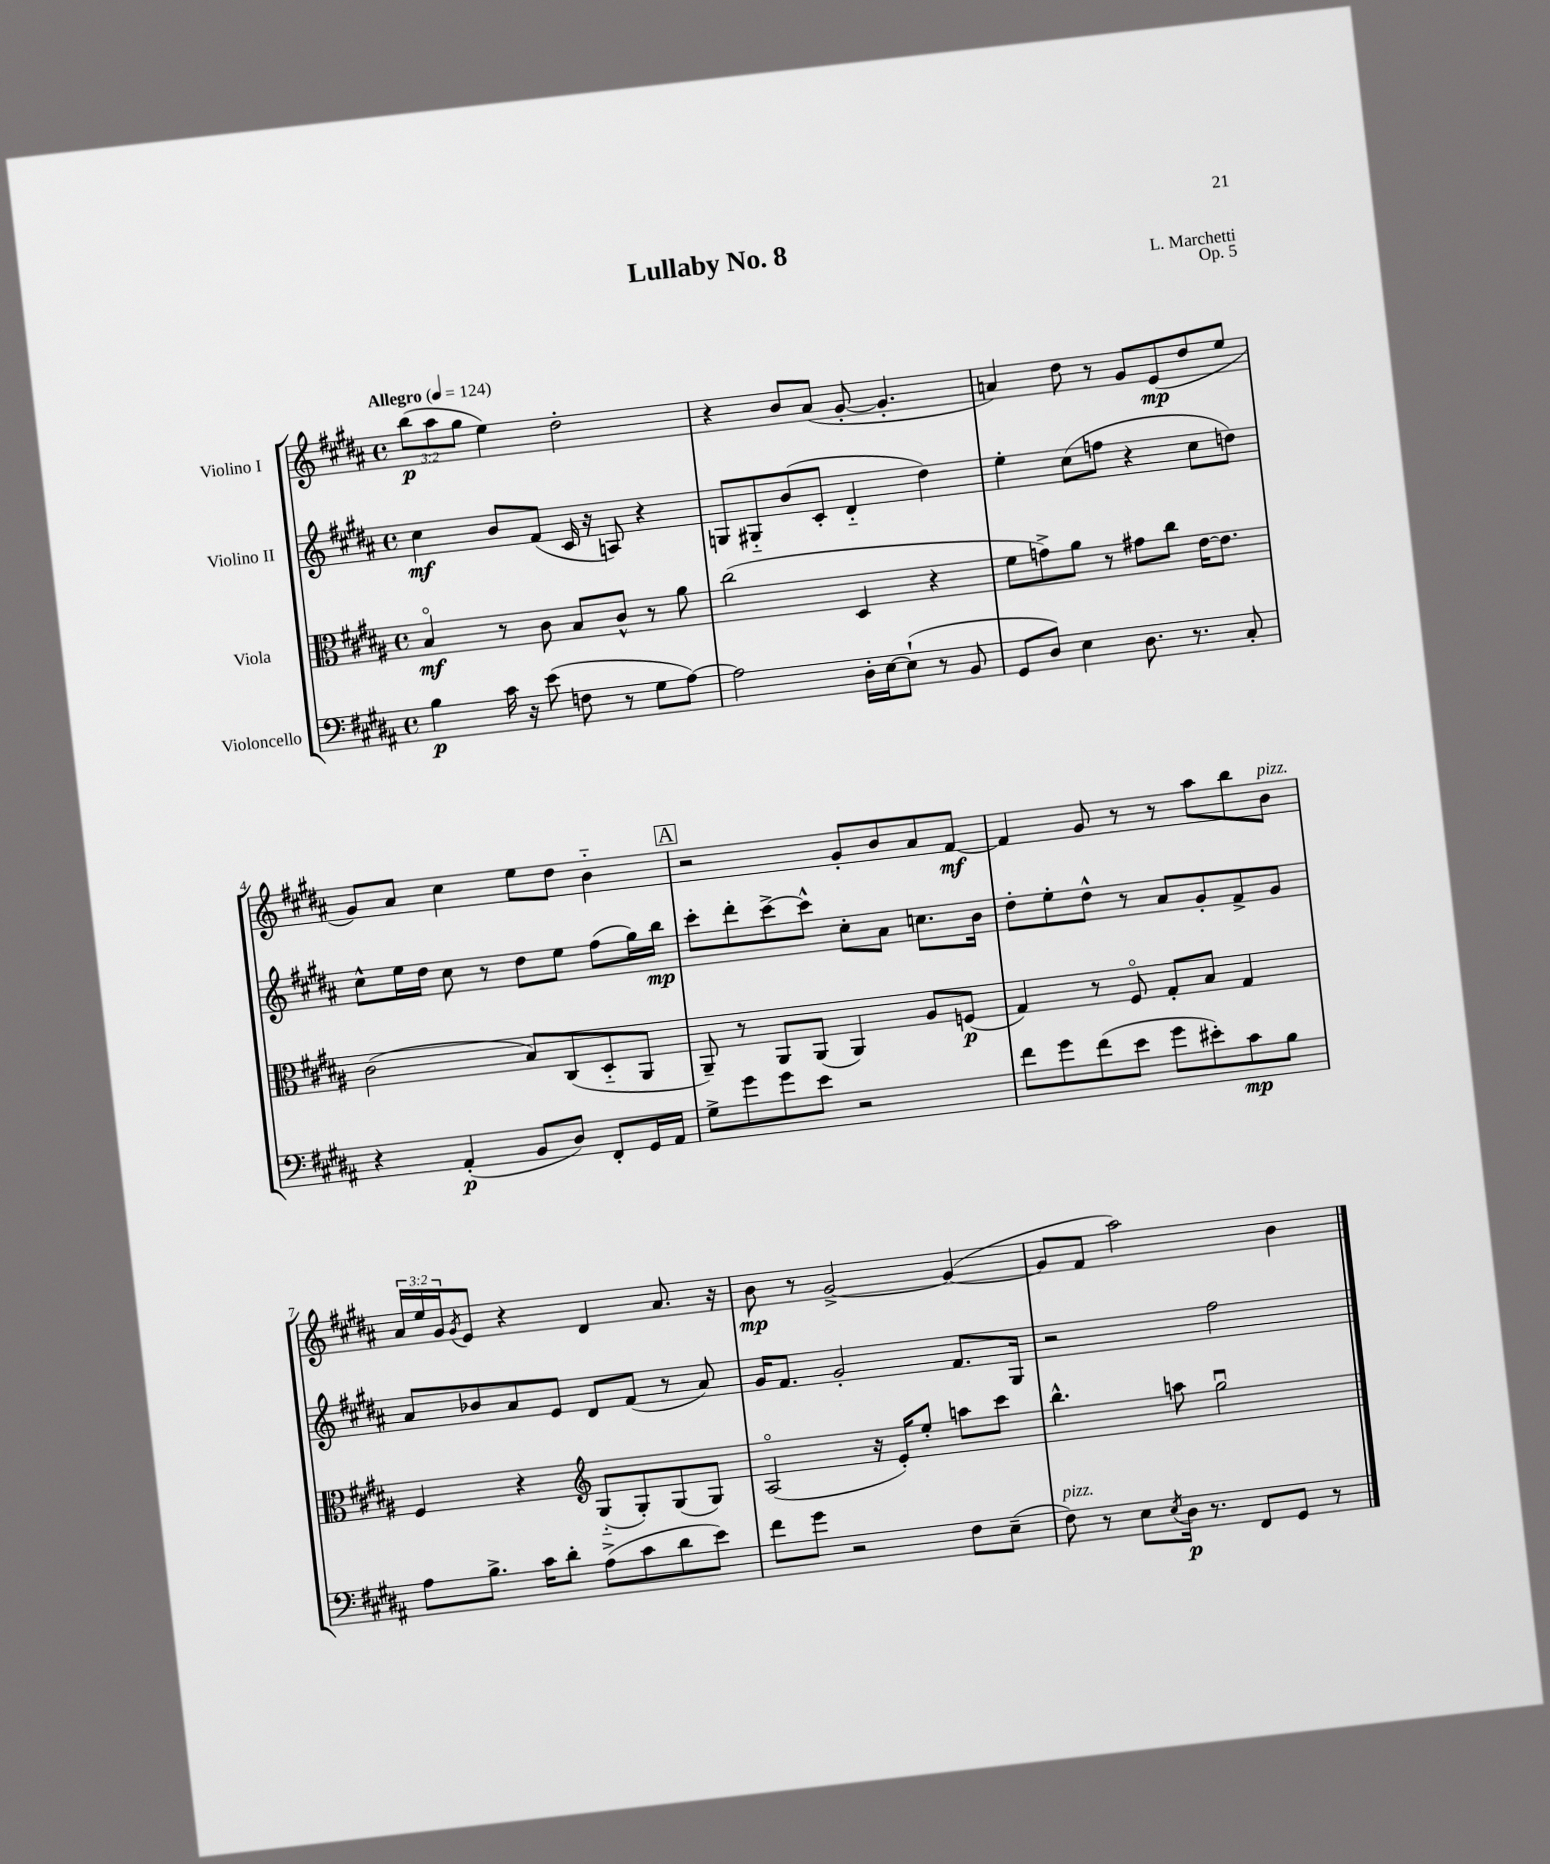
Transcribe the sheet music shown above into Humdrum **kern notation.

**kern	**dynam	**kern	**dynam	**kern	**dynam	**kern	**dynam
*part4	*part4	*part3	*part3	*part2	*part2	*part1	*part1
*staff4	*staff4	*staff3	*staff3	*staff2	*staff2	*staff1	*staff1
*I"Violoncello	*	*I"Viola	*	*I"Violino II	*	*I"Violino I	*
*clefF4	*	*clefC3	*	*clefG2	*	*clefG2	*
*k[f#c#g#d#a#]	*	*k[f#c#g#d#a#]	*	*k[f#c#g#d#a#]	*	*k[f#c#g#d#a#]	*
*M4/4	*	*M4/4	*	*M4/4	*	*M4/4	*
*met(c)	*	*met(c)	*	*met(c)	*	*met(c)	*
*MM124	*	*MM124	*	*MM124	*	*MM124	*
=1	=1	=1	=1	=1	=1	=1	=1
!	!	!	!	!	!	!LO:TX:a:B:t=Allegro	!
4B\	p	4B/	mf	4cc#\	mf	(12bb\L	p
.	.	.	.	.	.	12aa#\	.
.	.	.	.	.	.	12gg#\J	.
16c#\	.	8r	.	8b/L	.	4ee\)	.
16r	.	.	.	.	.	.	.
(8e\	.	8c#\	.	(8f#/J	.	.	.
8Fn\	.	8B/L	.	16c#/	.	2dd#'\	.
.	.	.	.	16r	.	.	.
8r	.	8c#^^/J	.	8An/)	.	.	.
8G#\L	.	8r	.	4r	.	.	.
[8A#\J)	.	8a#\	.	.	.	.	.
=2	=2	=2	=2	=2	=2	=2	=2
2A#\]	.	(2cc#\	.	8Gn/L	.	4r	.
.	.	.	.	8G#X/	.	.	.
.	.	.	.	(8b/	.	8b/L	.
.	.	.	.	8c#'/J	.	(8a#/J	.
16D#'\LL	.	4D#/	.	4d#/	.	[8g#'/	.
[16E\J	.	.	.	.	.	.	.
(8E`\J]	.	.	.	.	.	4.g#'/]	.
8r	.	4r	.	4dd#\)	.	.	.
8BB/	.	.	.	.	.	.	.
=3	=3	=3	=3	=3	=3	=3	=3
8GG#/L	.	8f#\L	.	4ee'\	.	4an/)	.
8D#/J)	.	8gn^\)	.	.	.	.	.
4E\	.	8a#\J	.	(8cc#\L	.	8dd#\	.
.	.	8r	.	8ffn\J	.	8r	.
8.D#\	.	8g#X\L	.	4r	.	8g#/L	.
.	.	8cc#\J	.	.	.	(8e/	mp
8.r	.	.	.	.	.	.	.
.	.	[16e\KL	.	8cc#\L	.	8dd#/	.
.	.	8.e\J]	.	.	.	.	.
8C#'/	.	.	.	8ddn\J)	.	8ee/J	.
!!LO:LB:g=z
=4	=4	=4	=4	=4	=4	=4	=4
4r	.	(2c#\	.	8cc#^^\L	.	8g#/L)	.
.	.	.	.	16ee\L	.	8a#/J	.
.	.	.	.	16dd#\JJ	.	.	.
(4AA#'/	p	.	.	8cc#\	.	4cc#\	.
.	.	.	.	8r	.	.	.
8BB/L	.	8B/L)	.	8dd#\L	.	8ee\L	.
8D#/J)	.	(8C#/	.	8ee\J	.	8dd#\J	.
8FF#'/L	.	8D#/	.	(8ff#\L	.	4b\	.
16GG#/L	.	8AA#/J	.	16gg#\L)	.	.	.
16AA#/JJ	.	.	.	16bb\JJ	mp	.	.
!!LO:REH:place=s1:t=A
=5	=5	=5	=5	=5	=5	=5	=5
8G#^\L	.	8AA#~/)	.	8ccc#'\L	.	2r	.
8g#\	.	8r	.	8ddd#'\	.	.	.
8g#\	.	8AA#/L	.	[8ccc#^\	.	.	.
8e\J	.	(8AA#/J	.	8ccc#^^\J]	.	.	.
2r	.	4AA#/)	.	8cc#'\L	.	8g#'/L	.
.	.	.	.	8a#\J	.	8b/	.
.	.	8A#/L	.	8.ccn\L	.	8a#/	.
.	.	(8Fn/J	p	.	.	[8f#/J	mf
.	.	.	.	16b\Jk	.	.	.
=6	=6	=6	=6	=6	=6	=6	=6
8f#\L	.	4G#/)	.	8dd#'\L	.	4f#/]	.
8g#\	.	.	.	8ee'\	.	.	.
(8f#\	.	8r	.	8dd#^^\J	.	8g#/	.
8e\J	.	8F#/	.	8r	.	8r	.
8g#\L	.	8G#'/L	.	8a#/L	.	8r	.
8e#X'\)	.	8B/J	.	8g#'/	.	8aa#\L	.
8c#\	mp	4G#/	.	8f#^/	.	8bb\	.
!	!	!	!	!	!	!LO:TX:a:i:t=pizz.	!
8B\J	.	.	.	8g#/J	.	8b\J	.
!!LO:LB:g=z
=7	=7	=7	=7	=7	=7	=7	=7
8A#\L	.	4F#/	.	8a#/L	.	24a#/LL	.
.	.	.	.	.	.	24ee/	.
.	.	.	.	.	.	24g#/J	.
.	.	.	.	.	.	8qg#/	.
8.B^\J	.	.	.	8b-X/	.	8e/J	.
.	.	4r	.	8a#/	.	4r	.
16c#\KL	.	.	.	.	.	.	.
8d#'\J	.	.	.	8e/J	.	.	.
*	*	*clefG2	*	*	*	*	*
(8A#^\L	.	(8G#/L	.	8d#/L	.	4d#/	.
8c#\	.	8G#'/)	.	(8f#/J	.	.	.
8d#\	.	(8G#/	.	8r	.	8.a#/	.
8e\J)	.	8G#/J)	.	8a#/)	.	.	.
.	.	.	.	.	.	16r	.
=8	=8	=8	=8	=8	=8	=8	=8
8f#\L	.	(2A#/	.	16g#/KL	.	8b\	mp
.	.	.	.	8.f#/J	.	.	.
8g#\J	.	.	.	.	.	8r	.
2r	.	.	.	2g#'/	.	[2g#^/	.
.	.	16r	.	.	.	.	.
.	.	16e'/KL)	.	.	.	.	.
.	.	8ee'/J	.	.	.	.	.
8F#\L	.	8aan\L	.	8.f#/L	.	(4g#/_	.
(8E~\J	.	8ccc#\J	.	.	.	.	.
.	.	.	.	16G#/Jk	.	.	.
=9	=9	=9	=9	=9	=9	=9	=9
!LO:TX:a:i:t=pizz.	!	!	!	!	!	!	!
8F#\)	.	4.bb^^\	.	2r	.	8g#/L]	.
8r	.	.	.	.	.	8f#/J	.
8E\L	.	.	.	.	.	2aa#\)	.
8qE/	.	.	.	.	.	.	.
16D#\Jk	p	8aan\	.	.	.	.	.
8.r	.	.	.	.	.	.	.
.	.	2gg#u\	.	2ff#\	.	.	.
8FF#/L	.	.	.	.	.	.	.
8GG#/J	.	.	.	.	.	4b\	.
8r	.	.	.	.	.	.	.
==	==	==	==	==	==	==	==
*-	*-	*-	*-	*-	*-	*-	*-
